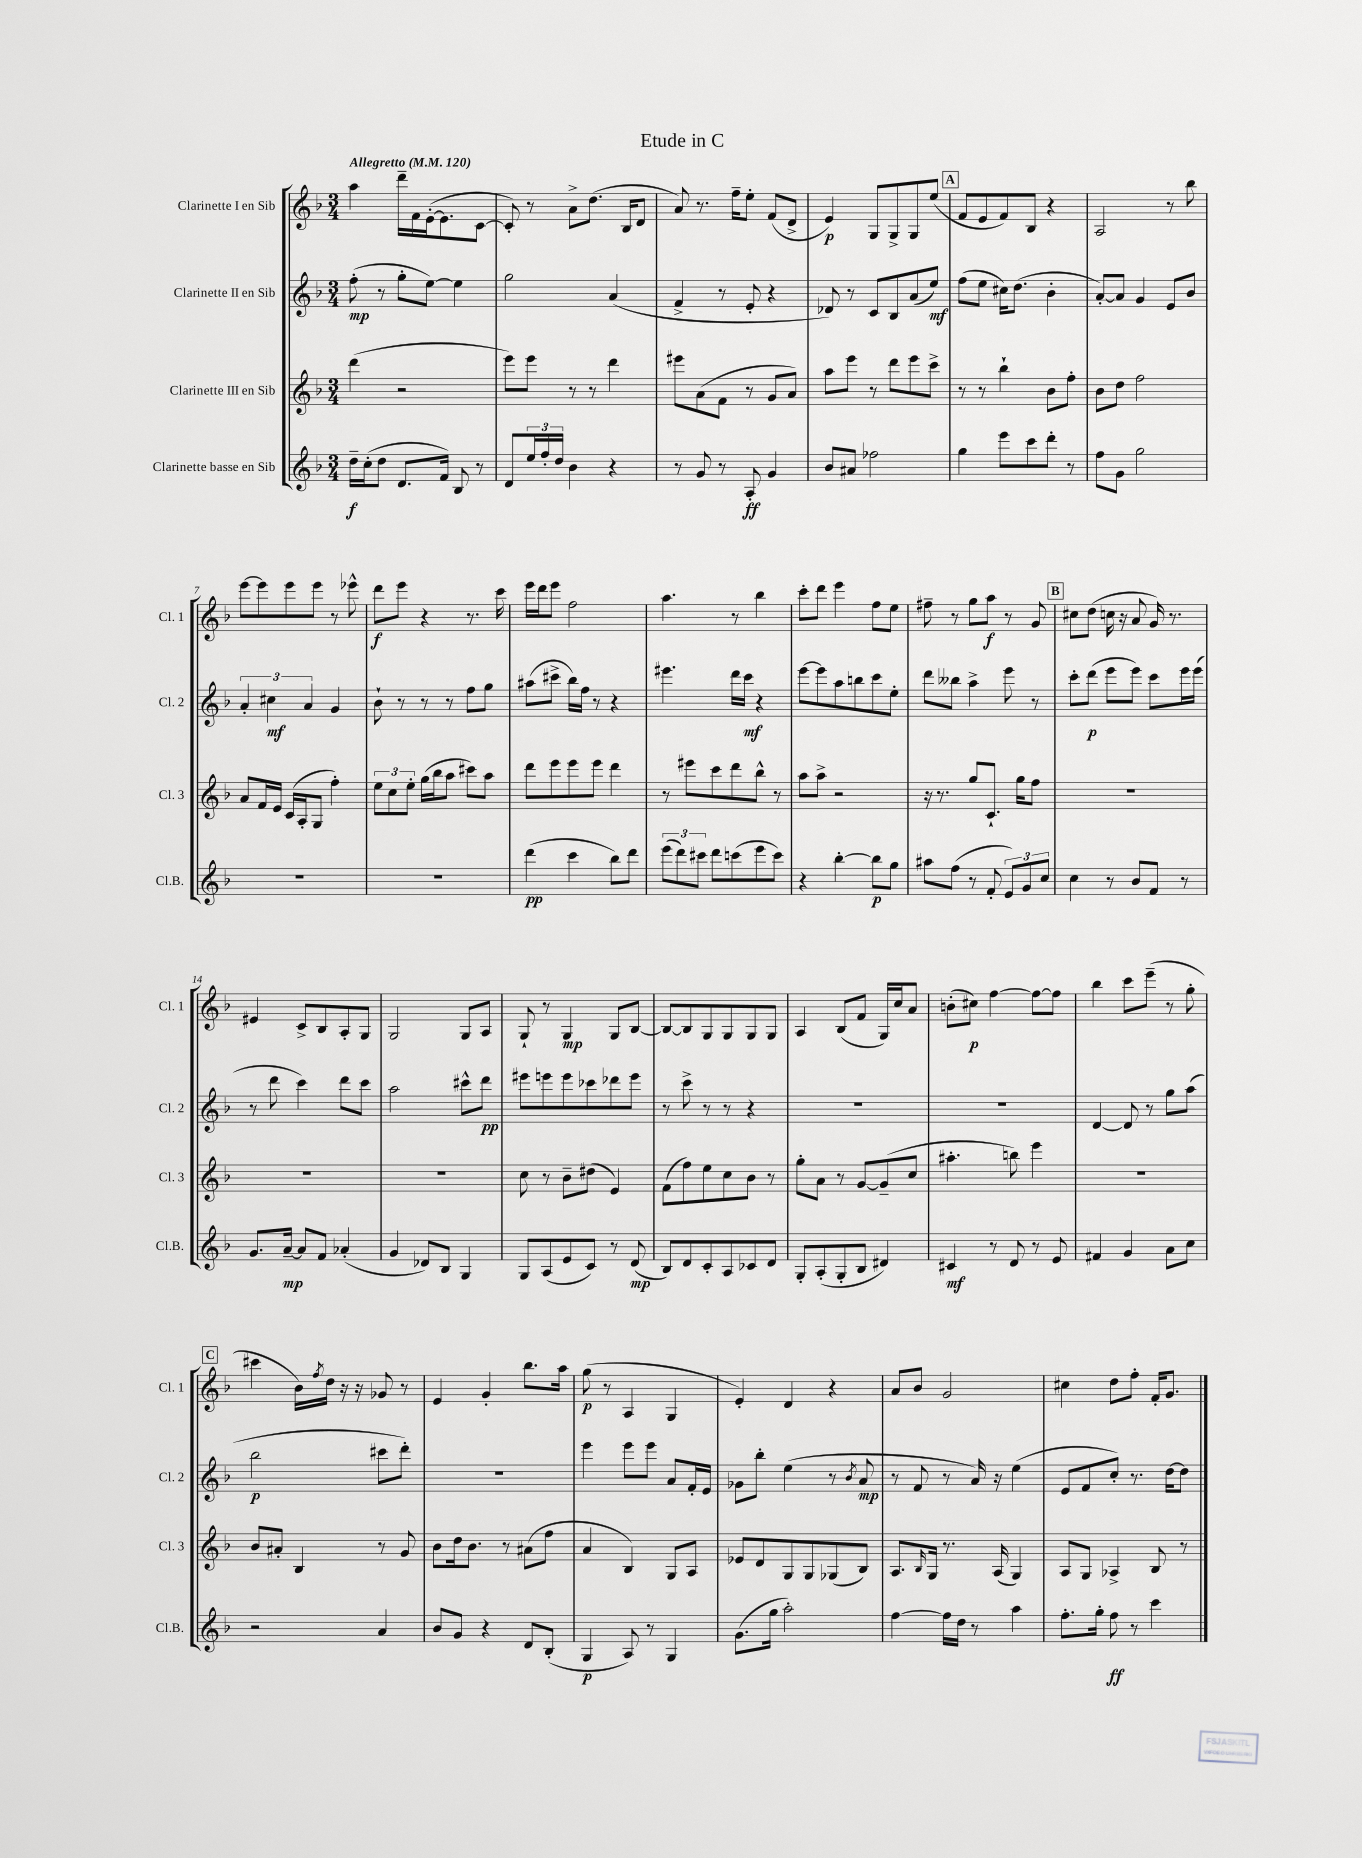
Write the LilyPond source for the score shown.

\header { title = "Etude in C" }
<<
\new StaffGroup <<
\new Staff = "s0" \with { instrumentName = "Clarinette I en Sib" shortInstrumentName = "Cl. 1" } {
    \clef treble \key f \major \numericTimeSignature \time 3/4 \tempo "Allegretto" 4 = 120
    a''4 d'''16-- f'16 e'16~-.( e'8. c'8~ |
    c'8-.) r8 a'8-> d''8.( bes16 d'8 |
    a'8) r8. f''16-- e''8-. f'8( d'8-> |
    e'4\p) g8 g8-> g8 e''8( |
    \mark \markup { \box "A" } f'8 e'8 f'8) bes8 r4 |
    a2 r8 bes''8 |
    e'''8~ e'''8 e'''8 e'''8 r8 ees'''8-^ |
    d'''8\f e'''8 r4 r8. c'''16 |
    e'''16 d'''16 e'''8 f''2 |
    a''4. r8 bes''4 |
    c'''8-. d'''8 e'''4 f''8 e''8 |
    fis''8-- r8 g''8 a''8\f r8 g'8 |
    \mark \markup { \box "B" } cis''8 d''8( c''16 r16 a'8 g'16) r8. |
    eis'4 c'8-> bes8 a8-. g8 |
    g2 g8 a8 |
    g8-! r8 g4\mp g8 bes8~ |
    bes8~ bes8 g8 g8 g8 g8 |
    a4 bes8( f'8 g16) c''16 a'8 |
    b'8-.( cis''8\p) f''4~ f''8~ f''8 |
    bes''4 c'''8 e'''8--( r8 g''8-. |
    \mark \markup { \box "C" } cis'''4 bes'16) \acciaccatura { f''8 } d''16 r16 r16 ges'8 r8 |
    e'4 g'4-. bes''8. a''16 |
    g''8\p( r8 a4 g4 |
    e'4-.) d'4 r4 |
    a'8 bes'8 g'2 |
    cis''4 d''8 f''8-. f'16-. g'8. \bar "|." |
}
\new Staff = "s1" \with { instrumentName = "Clarinette II en Sib" shortInstrumentName = "Cl. 2" } {
    \clef treble \key f \major \numericTimeSignature \time 3/4
    f''8-.\mp( r8 g''8-. e''8~) e''4 |
    g''2 a'4( |
    f'4-> r8 e'8-. r4 |
    des'8) r8 c'8 bes8 a'8( e''8\mf) |
    \mark \markup { \box "A" } f''8( e''8 cis''16) d''8.( bes'4-. |
    a'8~-.) a'8 g'4 e'8 bes'8 |
    \tuplet 3/2 { a'4-. cis''4\mf a'4 } g'4 |
    bes'8-! r8 r8 r8 f''8 g''8 |
    ais''8( cis'''8-> bes''16) f''16 r8 r4 |
    eis'''4. d'''16 c'''16\mf r4 |
    e'''8~ e'''8 a''8 b''8 c'''8 e''8-. |
    d'''8 beses''8 a''4-> e'''8 r8 |
    \mark \markup { \box "B" } c'''8-. d'''8\p( e'''8 e'''8) c'''8 e'''16 e'''16( |
    r8 d'''8 c'''4) d'''8 c'''8 |
    a''2 cis'''8-^ d'''8\pp |
    eis'''8 e'''8 e'''8 ces'''8 des'''8 e'''8 |
    r8 c'''8-> r8 r8 r4 |
    R2. |
    R2. |
    d'4~ d'8 r8 g''8 a''8( |
    \mark \markup { \box "C" } bes''2\p cis'''8 d'''8-.) |
    R2. |
    e'''4 e'''8 e'''8 a'8 f'16-. e'16 |
    ges'8 bes''8-. e''4( r8 \acciaccatura { bes'8 } a'8\mp |
    r8 f'8 r8 a'16) r16 e''4( |
    e'8 f'8 c''8-.) r8. d''16~ d''8 \bar "|." |
}
\new Staff = "s2" \with { instrumentName = "Clarinette III en Sib" shortInstrumentName = "Cl. 3" } {
    \clef treble \key f \major \numericTimeSignature \time 3/4
    d'''4( r2 |
    e'''8) e'''8 r8 r8 d'''4 |
    eis'''8 a'8( f'8 r8 g'8 a'8) |
    a''8 e'''8 r8 d'''8 e'''8 c'''8-> |
    \mark \markup { \box "A" } r8 r8 bes''4-! bes'8 f''8-. |
    bes'8 d''8 f''2 |
    a'8 f'16 e'16 c'16( a16-. g8 f''4-.) |
    \tuplet 3/2 { e''8 c''8 e''8-. } g''16( bes''16 a''8 cis'''8) a''8 |
    d'''8 e'''8 e'''8 e'''8 d'''4 |
    r8 eis'''8 c'''8 d'''8 bes''8-^ r8 |
    a''8 a''8-> r2 |
    r16 r8. g''8 c'8.-! g''16 f''8 |
    \mark \markup { \box "B" } R2. |
    R2. |
    R2. |
    c''8 r8 bes'8-- dis''8( e'4) |
    f'8( f''8) e''8 c''8 bes'8 r8 |
    g''8-. a'8 r8 g'8~ g'8--( c''8 |
    ais''4.-. b''8) e'''4 |
    R2. |
    \mark \markup { \box "C" } bes'8 ais'8-. bes4 r8 g'8 |
    bes'8 d''16 bes'8. r8 ais'8( f''8 |
    a'4 bes4) g8 a8 |
    ees'8 d'8 g8 g8 ges8( bes8) |
    a8. \grace { bes16 } g16 r8. a16( g4) |
    a8 g8 aes4-> bes8 r8 \bar "|." |
}
\new Staff = "s3" \with { instrumentName = "Clarinette basse en Sib" shortInstrumentName = "Cl.B." } {
    \clef treble \key f \major \numericTimeSignature \time 3/4
    d''16--\f c''16-.( d''8 d'8. f'16) bes8 r8 |
    d'8 \tuplet 3/2 { e''16 f''16-. d''16 } bes'4 r4 |
    r8 g'8 r8 a8-.\ff g'4 |
    bes'8 ais'8 fes''2 |
    \mark \markup { \box "A" } g''4 e'''8 c'''8 d'''8-. r8 |
    f''8 g'8 g''2 |
    R2. |
    R2. |
    d'''4\pp( c'''4 bes''8) d'''8 |
    \tuplet 3/2 { e'''8( d'''8) cis'''8 } d'''8 c'''8( e'''8 c'''8) |
    r4 bes''4~-. bes''8\p g''8 |
    ais''8 f''8( r8 f'8-. \tuplet 3/2 { e'8) g'8 c''8 } |
    \mark \markup { \box "B" } c''4 r8 bes'8 f'8 r8 |
    g'8. a'16~--\mp a'8 f'8 aes'4-.( |
    g'4 des'8) bes8 g4 |
    g8 a8( e'8 c'8) r8 d'8\mp( |
    bes8) d'8 c'8-. a8 ces'8 d'8 |
    g8-. a8-.( g8-. bes8 dis'4) |
    cis'4\mf r8 d'8 r8 e'8 |
    fis'4 g'4 a'8 c''8 |
    \mark \markup { \box "C" } r2 a'4 |
    bes'8 g'8 r4 d'8 bes8-.( |
    g4\p a8) r8 g4 |
    g'8.( g''16 a''2-.) |
    f''4~ f''16 d''16 r8 a''4 |
    f''8.-. g''16-. f''8\ff r8 c'''4 \bar "|." |
}
>>
>>
